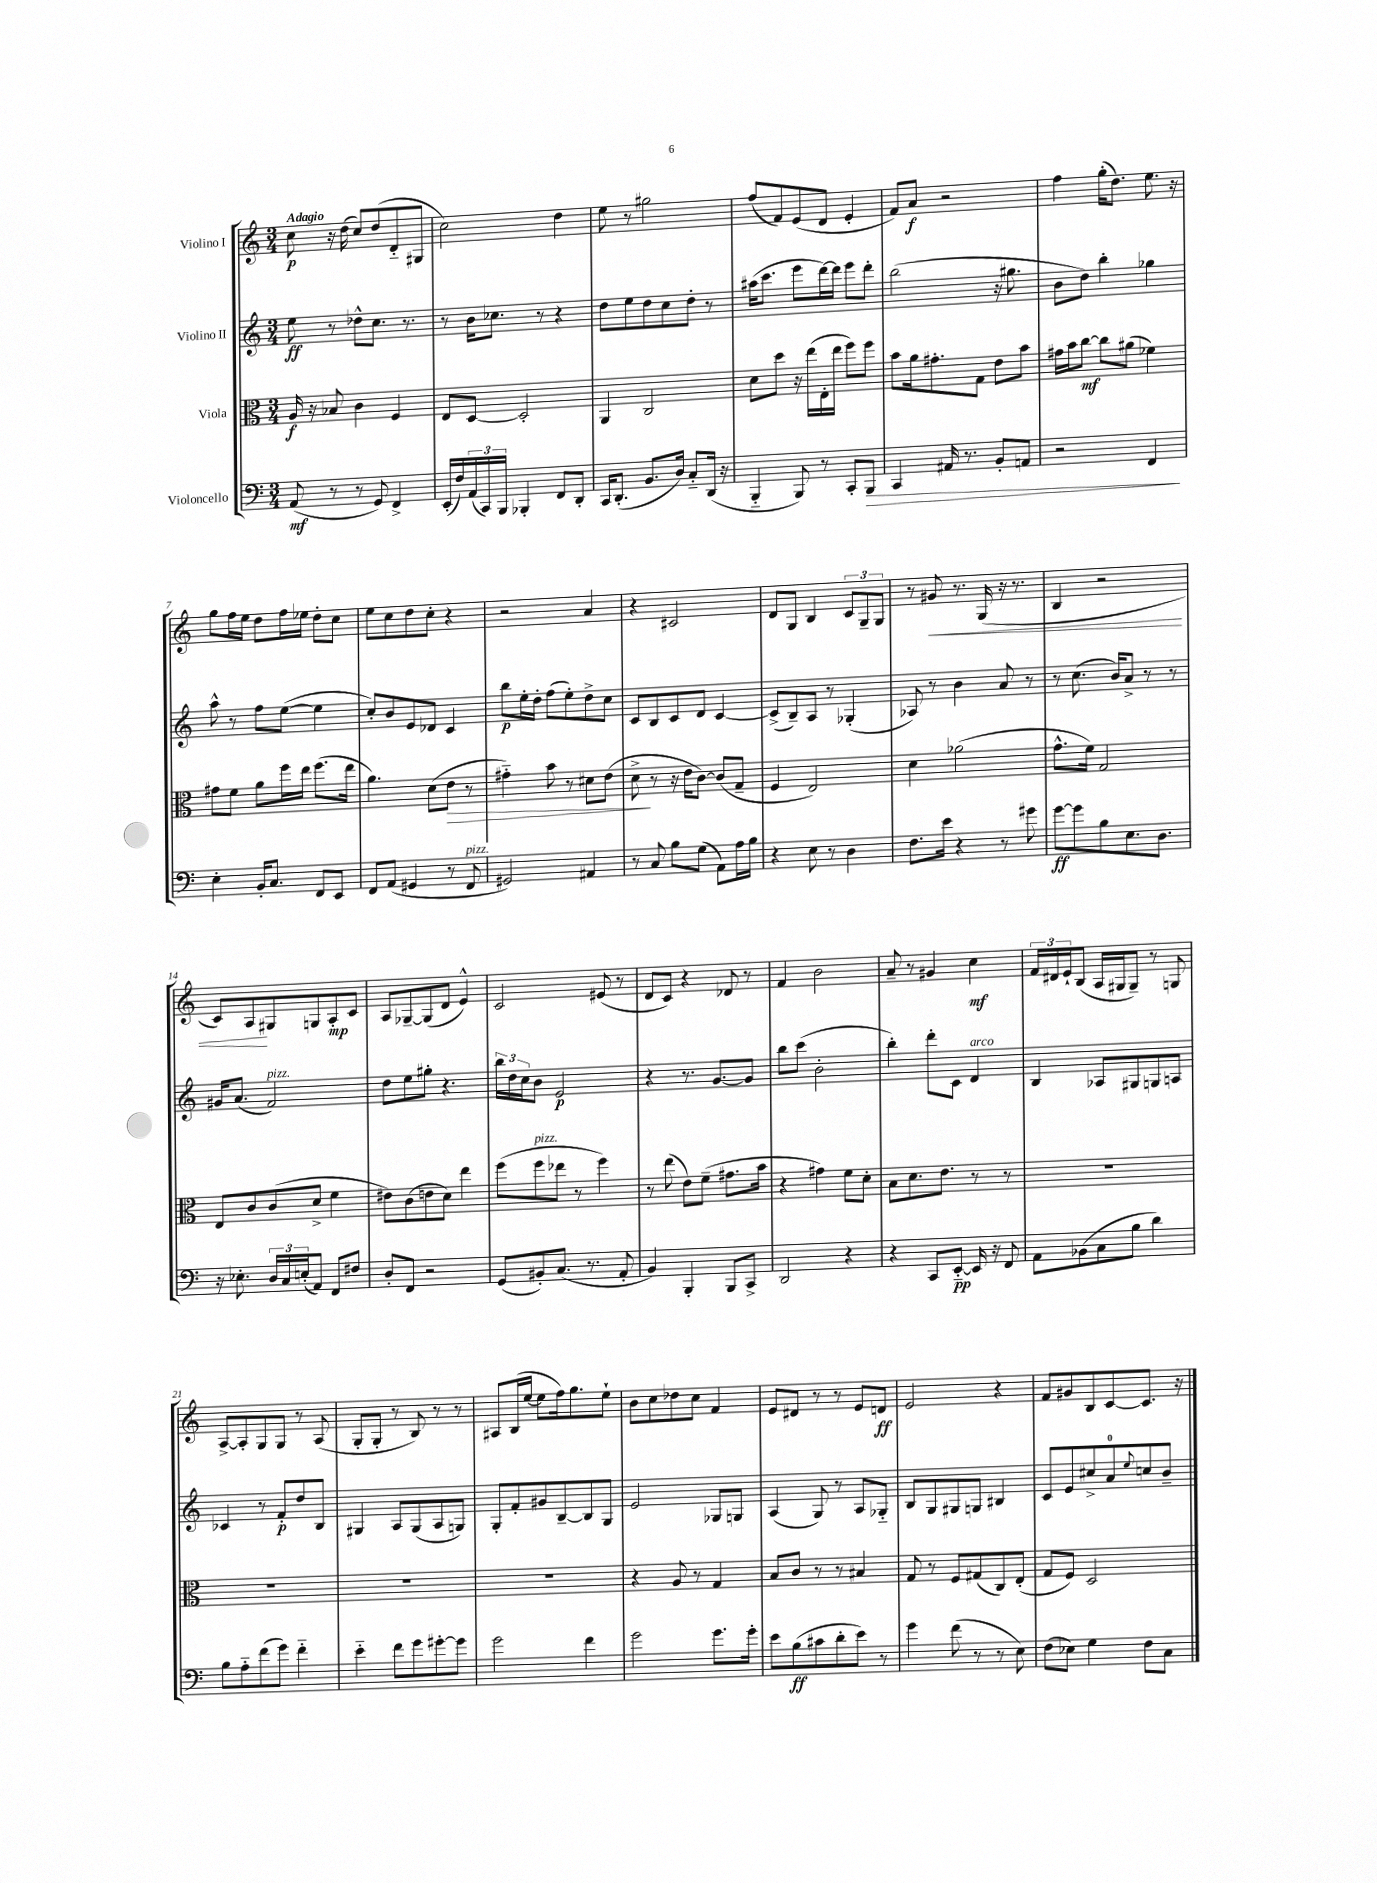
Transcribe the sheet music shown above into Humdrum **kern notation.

**kern	**kern	**kern	**kern
*staff4	*staff3	*staff2	*staff1
*clefF4	*clefC3	*clefG2	*clefG2
*k[]	*k[]	*k[]	*k[]
*M3/4	*M3/4	*M3/4	*M3/4
(8AA	16A	8ee	8cc
.	16r	.	.
8r	8B-	8r	16r
.	.	.	(16dd
8r	4c	8dd-^^	8cc)
8GG)	.	8.cc	(8dd
4FF^	4F	.	8d'~
.	.	8.r	.
.	.	.	8G#
=	=	=	=
(16EE'	8E	8r	2cc)
16F)	.	.	.
(24AA	[8D	16b	.
24CC)	.	.	.
.	.	8.cc-	.
24BBB	.	.	.
4BBB-'	2D']	.	.
.	.	8r	.
8FF	.	4r	4dd
8DD'	.	.	.
=	=	=	=
16CC	4AA	8dd	8ee
(8.DD'	.	.	.
.	.	8ee	8r
8.BB	2C	8dd	2gg#
.	.	8cc	.
16D)	.	.	.
8C'~	.	8dd'	.
(16DD	.	8r	.
16r	.	.	.
=	=	=	=
4BBB'~	8d	(16aa#	(8ff
.	.	8.ccc	.
.	8dd	.	8f)
8BBB)	16r	8eee	(8e
.	(16ee	.	.
8r	16E'	[16ddd)	8d
.	16ee	16ddd]	.
8CC'	8ff)	8eee	4e'
8BBB	8ff	8ddd'	.
=	=	=	=
4CC	8b	(2bb	8f)
.	16a	.	8a
.	8.g#'	.	.
16AA#	.	.	2r
8.r	.	.	.
.	8G	.	.
8BB'	8e	16r	.
.	.	8.gg#	.
8AA	8b	.	.
=	=	=	=
2r	16g#	8b	4ff
.	16b	.	.
.	[8cc	8dd)	.
.	8cc]	4bb'	(16gg'
.	.	.	8.dd)
.	(8a#	.	.
4FF	4f-)	4gg-	8.ee
.	.	.	16r
=	=	=	=
4E'	8g#	8aa^^	8gg
.	8f	8r	16ff
.	.	.	16ee
16BB'	8a	8ff	8dd
8.C	.	.	.
.	16ff	([8ee	16ff
.	16ee	.	16ee-
8FF	(8.ff	4ee]	8dd'
8EE	.	.	8cc
.	16ee	.	.
=	=	=	=
8FF	4.a)	8cc')	8ee
(8AA	.	8b	8cc
4GG#	.	8e	8dd
.	(8d	8d-	8cc'
8r	8e	4c	4r
8FF	8r	.	.
=	=	=	=
2GG#)	4g#'~)	8bb	2r
.	.	16ee'	.
.	.	16dd'	.
.	8b	(8ff	.
.	8r	8ee')	.
4AA#	8d#	8dd^	4a
.	(8e	8cc	.
=	=	=	=
8r	8d^	8c	4r
8C	8r	8B	.
8B	16r	8c	2c#
.	16e	.	.
(8G	[8c)	8d	.
8AA)	(8c]	[4c	.
16A	8G~	.	.
16B	.	.	.
=	=	=	=
4r	4F	(8c^]	8d
.	.	8B~)	8G
8E	2E)	8A	4B
8r	.	8r	.
4D	.	(4G-'	12c
.	.	.	12G~
.	.	.	12G
=	=	=	=
8.F	4d	8A-)	8r
.	.	8r	8g#
16e	.	.	.
4r	(2a-	4b	8.r
.	.	.	(16G
8r	.	8a	16r
.	.	.	8.r
8g#	.	8r	.
=	=	=	=
[8g	8.g^^	8r	4B
8g]	.	(8.cc	.
.	16f)	.	.
8B	2G	.	2r
.	.	16b)	.
8.E	.	8a^	.
.	.	8r	.
8.D	.	.	.
.	.	8r	.
=	=	=	=
16r	8E	16g#	8c)
8.E-'	.	(8.a	.
.	8c	.	8A
24D	(8c	2f)	8G#
24C	.	.	.
(24E'	.	.	.
8AA)	8d^	.	8G
8FF	4f	.	8A'
8F#	.	.	8c
=	=	=	=
8D'	8e#)	8dd	8A
8FF	(8c	8ee	[8G-~
2r	8e	8gg#'	(8G-]
.	8d)	4.r	8d
.	4ee	.	4e^^)
=	=	=	=
(8GG	(8ff	24bb	2c
.	.	24dd	.
.	.	24cc	.
8BB#')	8ff	8b	.
(8.C	8ee-	2e	.
.	8r	.	.
8.r	.	.	.
.	4ff)	.	(8e#
8AA'	.	.	8r
=	=	=	=
4BB)	8r	4r	8d
.	(8ee	.	8c)
4BBB'	8e)	8.r	4r
.	(8f~	.	.
.	.	[8.g	.
8BBB	8.g#	.	8d-
8CC^	.	8g]	8r
.	16b	.	.
=	=	=	=
2DD	4r	8bb	4f
.	.	(8ccc	.
.	4g#)	2b'	2b
4r	8f	.	.
.	8d'	.	.
=	=	=	=
4r	8B	4bb')	8a~
.	8.d	.	8r
8CC	.	8ddd'	4g#
.	8.e	.	.
[8EE'~	.	8c	.
16EE]	8r	4d	4cc
16r	.	.	.
8FF	8r	.	.
=	=	=	=
8AA	2.r	4B	24f
.	.	.	24d#
.	.	.	24e`
(8BB-	.	.	(8B
8C	.	8A-	16A
.	.	.	16G#
8B	.	8G#	8G#~)
4d)	.	8G	8r
.	.	8A	8G
=	=	=	=
8B	2.r	4c-	[8A^
8A'~	.	.	8A']
(8f	.	8r	8G
8g)	.	8f'	8G
4f'~	.	8dd	8r
.	.	8B	(8A
=	=	=	=
4e'~	2.r	4G#	8G'
.	.	.	8G'
8f	.	8A	8r
8g	.	(8G#	8B)
[8g#'	.	8A	8r
8g#]	.	8G)	8r
=	=	=	=
2g	2.r	8G'	8A#
.	.	8f'	(16B
.	.	.	[16ee
.	.	8g#	8ee]
.	.	[8B~	16ff)
.	.	.	8.gg
4f	.	8B]	.
.	.	8G	8ee`
=	=	=	=
2g	4r	2e	8b
.	.	.	8cc
.	8A	.	8dd-
.	8r	.	8cc
8.g	4G	8G-	4f
.	.	8G	.
16g'	.	.	.
=	=	=	=
8e	8B	(4A	8e
(8B	8c	.	8d#
8c#	8r	8G)	8r
8d'	8r	8r	8r
8e)	4B#	8A	8e
8r	.	8G-'~	8d
=	=	=	=
4g	8G	8B	2e
.	8r	8G	.
(8f	8F	8G#	.
8r	(8G#	8G	.
8r	8C)	4B#	4r
8E)	(8E'	.	.
=	=	=	=
(8F	8G	8c	8f
8E-)	8F)	8e	8g#
4G	2D	8cc#^	8B
.	.	8a	[8c
.	.	8qqee	.
8F	.	8cc	8.c]
8C	.	8b~	.
.	.	.	16r
==	==	==	==
*-	*-	*-	*-
